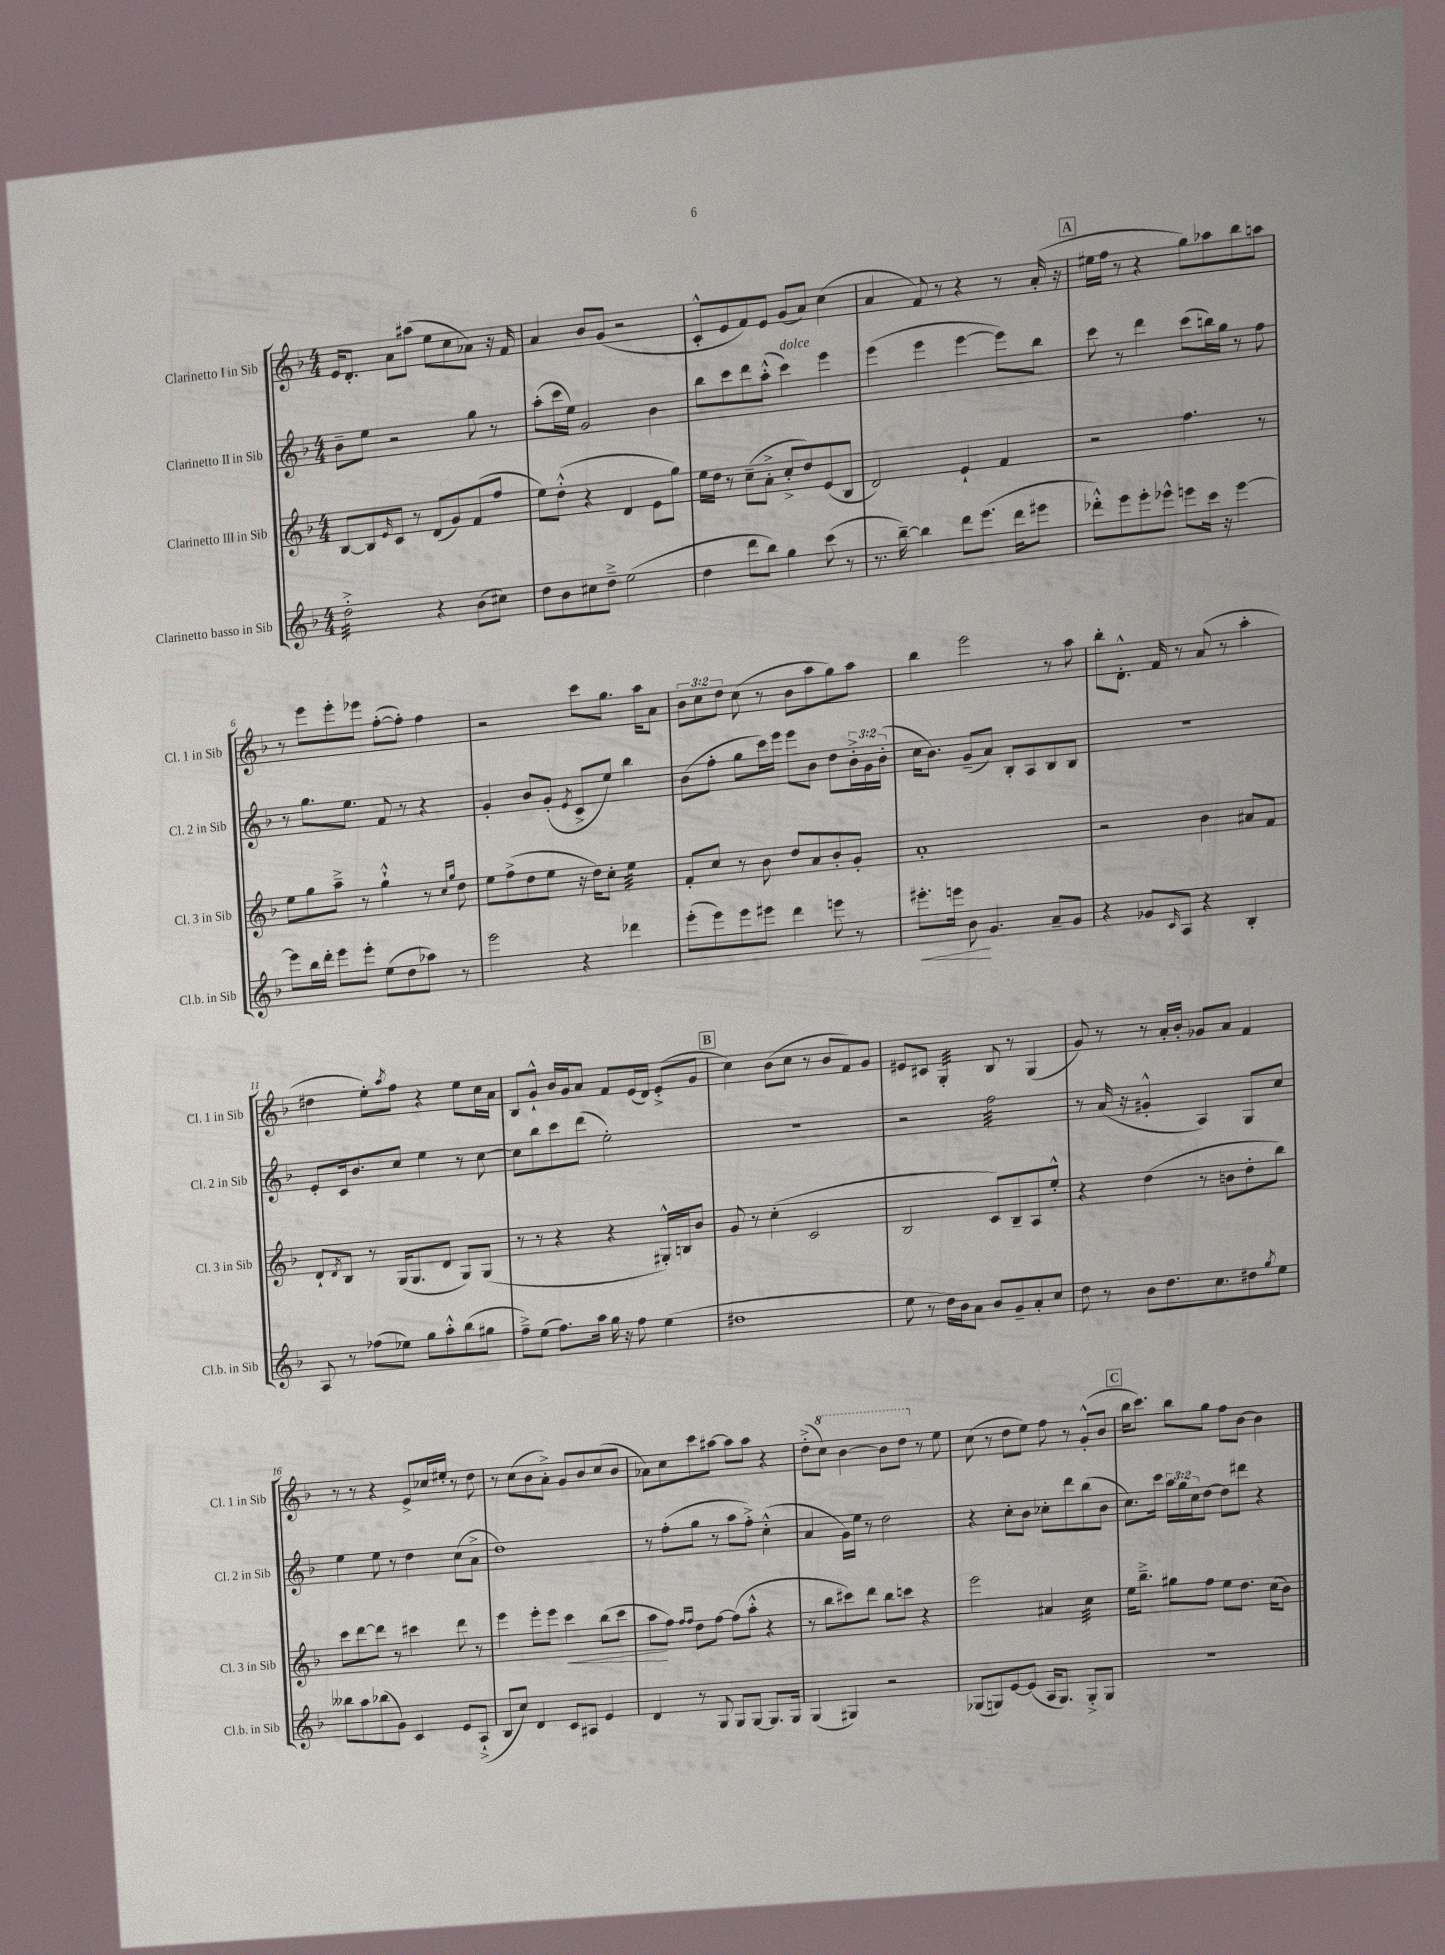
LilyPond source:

<<
\new StaffGroup <<
\new Staff = "s0" \with { instrumentName = "Clarinetto I in Sib" shortInstrumentName = "Cl. 1 in Sib" } {
    \clef treble \key f \major \numericTimeSignature \time 4/4 \override Staff.TupletNumber.text = #tuplet-number::calc-fraction-text
    e'16 d'8.-. a'8 ais''8( e''8 c''8 aes'8) r16 f'16 |
    a'4 bes'8 g'8( r2 |
    c'8-.-^ e'8 f'8) e'8 g'8( a'8) c''4( |
    a'4 f'8) r8 r4 r8 a'16-.( r16 |
    \mark \markup { \box "A" } eis''16 f''16 r8 r4 g''8) aes''8 bes''8 a''8 |
    r8 e'''8 e'''8-. ees'''8 f''8~-.( f''8-.) f''4 |
    r2 c'''8 g''8. a''16 a'8 |
    \tuplet 3/2 { bes'8 c''8 d''8 } c''8( r8 bes'8 a''8 g''8) a''8 |
    bes''4 e'''2 r8 a''8 |
    bes''8-. d'8.-.-^ f'16 r8 a'8( r8 a''4-. |
    dis''4 e''8-.) \acciaccatura { a''8 } f''8 r4 e''8 c''16 a'16 |
    bes8 g'8-!-^ bes'16 g'16 a'8 f'8 e'16( d'16) e'8-.->( g'8 |
    \mark \markup { \box "B" } c''4) bes'8( c''8 r8 bes'8 f'8) g'8 |
    eis'8 cis'8 g4:32-. bes8 r8 g4( |
    g'8) r8 r8 a'16-. bes'16-. ges'8 a'8 f'4 |
    r8 r8 r4 e'8-> ces''16 eis''16-. r8 d''8 |
    r8 c''8( bes'8 a'8-.->) g'8 bes'8 c''8( bes'8 |
    aes'8) c''8 c'''8 ais''8~ ais''8 ais''8 r4 |
    d''8-.->( \ottava #1 c'''8) bes''4~ bes''8 d'''8 \ottava #0 r8 e''8 |
    c''8( r8 d''8 e''8) f''8 r8 g'8-.-^( bes'8 |
    \mark \markup { \box "C" } bes''16 c'''8.) bes''8 g''8 f''8 bes'8~ bes'4 \bar "|." |
}
\new Staff = "s1" \with { instrumentName = "Clarinetto II in Sib" shortInstrumentName = "Cl. 2 in Sib" } {
    \clef treble \key f \major \numericTimeSignature \time 4/4 \override Staff.TupletNumber.text = #tuplet-number::calc-fraction-text
    bes'8-- e''8 r2 g''8 r8 |
    a''8-.( c'''16 e''16) g'2 bes'4 |
    bes''8 c'''8 d'''8 a''8-.-^( c'''4^\markup { \italic "dolce" }) e'''4 |
    e'''4( e'''4 e'''4~ e'''8) bes''8 |
    \mark \markup { \box "A" } c'''8 r8 d'''4 c'''8( b''16) g''16 r8 f''8 |
    r8 g''8. e''8. f'8 r8 r4 |
    g'4-. bes'8 g'8-.( \acciaccatura { e'8 } c'8-> e''8) bes''4 |
    bes'8( f''8-. g''8 c'''16) e'''16 e'''8 bes'8 d''8 \tuplet 3/2 { bes'16-.-> g'16 bes'16-.( } |
    c''16 bes'8.) g'8--( a'8) bes8-. a8 bes8 bes8 |
    r1 |
    e'8-. c'16 bes'8. c''8 e''4 r8 c''8~ |
    c''8 bes''8 c'''8 d'''8( e''2-.) |
    \mark \markup { \box "B" } R1 |
    r2 f''2:32 |
    r8 a'16( r16 gis'4-.-^ a4) g8 c''8 |
    e''4 e''8 r8 d''4 c''8( a'8-> |
    d''1) |
    r8 f''8-.( g''8 r8 a''8 f''8-.->) c''4-.-^( |
    a'4 g'16) e''16 r8 d''2 |
    r4 c''8-. bes'8 ces''8-. d'''8 bes''8( bes'8 |
    \mark \markup { \box "C" } c''8.) c'''16 \tuplet 3/2 { a''16 g''16 c''16 } d''8~ d''8 dis'''8 r4 \bar "|." |
}
\new Staff = "s2" \with { instrumentName = "Clarinetto III in Sib" shortInstrumentName = "Cl. 3 in Sib" } {
    \clef treble \key f \major \numericTimeSignature \time 4/4
    bes8~ bes8 \grace { e'16 } c'8 r8 d'8( g'8) f'8( f''8 |
    e''8) d''8-.-^( r4 d'4 e'8 g''8) |
    e''16 d''16 r8 c''8--( a'8-.-> c''8-.-> d''8) e'8( bes8 |
    d'2) e'4-! f'4 |
    \mark \markup { \box "A" } r2 f''4. r8 |
    e''8 g''8 a''8---> r8 g''4-!-^ r8 \grace { c''16 g''16 } d''8 |
    e''8 f''8->( d''8 e''8 r16 d''16) c''8-. e''4:32 |
    f'8-. c''8 r8 bes'8 d''8 a'8 bes'8-. g'8-. |
    a'1-. |
    r2 bes'4 ais'8 f'8 |
    d'8-! \acciaccatura { d'8 } bes8 r8 g16( g8. d'8 g8) g8( |
    r8 r8 r4 r4 gis16-.-^) b16 bes'8 |
    \mark \markup { \box "B" } g'8 r8 c''4-.( c'2 |
    bes2 c'8) bes8-- a8 e''8-.-^ |
    r4 d''4( r8 b'8 d''8-. bes''8) |
    c'''8 d'''8~ d'''8 r8 cis'''4 d'''8 r8 |
    e'''4 e'''8-. e'''8 c'''4\< bes''8( c'''8 |
    a''8\! f''8) \grace { f''16 f''16 } d''8 f''8~ f''8( a''8-.-^ r4 |
    r8 bes''8 cis'''8) d'''8 bes''8 c'''8 r4 |
    e'''2 ais'4 c''4:32 |
    \mark \markup { \box "C" } e''16 bes''8.---> gis''8 f''8 e''8 d''8. c''16( bes'8) \bar "|." |
}
\new Staff = "s3" \with { instrumentName = "Clarinetto basso in Sib" shortInstrumentName = "Cl.b. in Sib" } {
    \clef treble \key f \major \numericTimeSignature \time 4/4
    d''2:32-.-> r4 bes'8( cis''8) |
    d''8 bes'8 cis''8 d''8---> e''2( |
    d''4 d'''8 bes''8) g''4 c'''8( r8 |
    r8. bes''16~--) bes''4 d'''8 e'''8.( d'''16 eis'''8 |
    \mark \markup { \box "A" } des'''8-.-^) e'''8 e'''8-. ees'''8-^ e'''8 c'''16 r16 e'''4~ |
    e'''8 bes''16 d'''16-. e'''8 e'''8-. e''8( d''8 aes''8) r8 |
    e'''2 r4 des'''4 |
    e'''8-.( e'''8) e'''8 eis'''8 d'''4 e'''8 r8 |
    eis'''8.-.\< e'''16 bes'8\! g'4. a'8-- g'8 |
    r4 ges'8 \grace { c'16 } a8 r4 bes4-. |
    a8 r8 fes''8( ees''8) g''8 a''8-.-^ bes''8( gis''8 |
    f''8--->) e''8( f''8.) a''16 g''16 r16 f''8 e''4( |
    \mark \markup { \box "B" } dis''1 |
    e''8 r8 d''16) bes'16 a'8 bes'8 g'8-- a'8-. c''8 |
    d''8 r8 bes'8 d''8. c''8. dis''8 \acciaccatura { g''8 } e''8 |
    beses''8 a''8 bes''8( g'8) c'4 e'8 a8-!->( |
    bes8 c''8) d'4 c'8 ais8 e'4 |
    d'4 r8 g8 g8 g8~ g8. g16 |
    g4( gis4) r2 |
    ges8( g8) e'8~ e'8( a16 g8.) g8-.-> g8 |
    \mark \markup { \box "C" } R1 \bar "|." |
}
>>
>>
